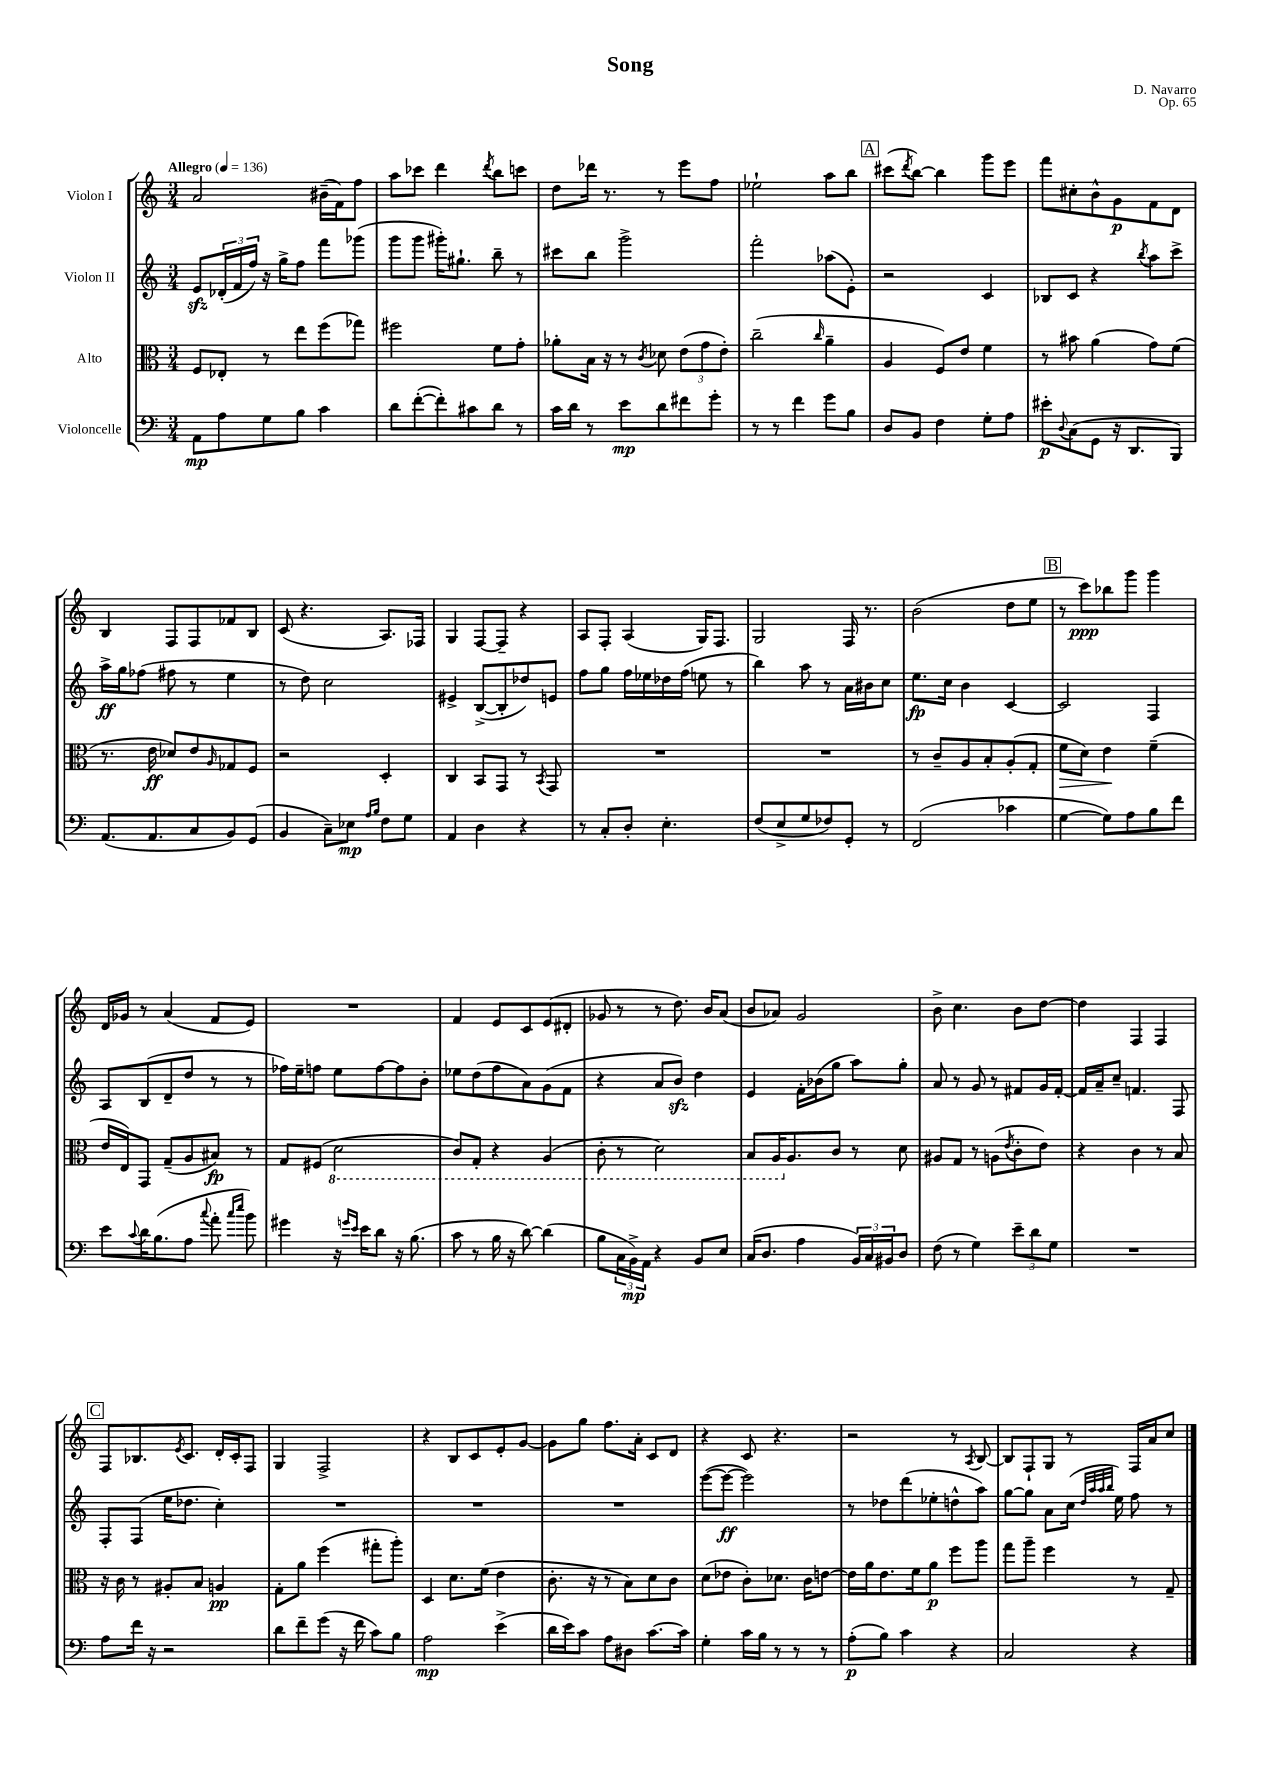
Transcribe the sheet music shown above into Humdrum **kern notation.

**kern	**kern	**kern	**kern
*staff4	*staff3	*staff2	*staff1
*clefF4	*clefC3	*clefG2	*clefG2
*k[]	*k[]	*k[]	*k[]
*M3/4	*M3/4	*M3/4	*M3/4
*MM136	*MM136	*MM136	*MM136
8AA	8F	8e	2a
8A	8E-'	(24d-'	.
.	.	24f	.
.	.	24ff)	.
8G	8r	16r	.
.	.	16gg^	.
8B	8ee	8ff	.
4c	(8ff	8fff	(16b#~
.	.	.	16f)
.	8gg-)	(8ggg-	8ff
=	=	=	=
8d	2ff#	8ggg	8aa
([8f'	.	8ggg	8ccc-
8f'])	.	16ggg#')	4ddd
.	.	8.gg#`	.
8c#	.	.	.
.	.	.	8qddd
8d	8f	8bb~	8bb
8r	8g'	8r	8ccc
=	=	=	=
16c	8a-'	8ccc#	8dd
16d	.	.	.
8r	16B	8bb	16ddd-
.	16r	.	8.r
8e	8r	2ggg^	.
.	8qc	.	.
8d	8d-	.	8r
8f#	(12e	.	8eee
.	12g	.	.
8g'	.	.	8ff
.	12e')	.	.
=	=	=	=
8r	(2cc~	2fff'	2ee-`
8r	.	.	.
4f	.	.	.
.	16qqcc	.	.
8g	4a~	(8aa-	8aa
8B	.	8e')	8bb
=	=	=	=
8D	4A	2r	(8ccc#
.	.	.	8qddd
8BB	.	.	[8bb)
4F	8F)	.	4bb]
.	8e	.	.
8G'	4f	4c	8ggg
8A	.	.	8eee
=	=	=	=
8e#'	8r	8B-	8fff
8qqD	.	.	.
(8C	8b#	8c	8cc#'
8GG	(4a	4r	8b^^
16r	.	.	8g
8.DD	.	.	.
.	.	8qbb	.
.	8g)	8aa	8f
8BBB)	(8f	8ccc^	8d
=	=	=	=
(8.AA	8.r	16aa^	4B
.	.	16gg	.
.	.	(8ff-	.
8.AA	16e	.	.
.	8d-)	8ff#	8F
8C	8e	8r	8F
.	16qqA	.	.
8BB)	8G-	4ee	8f-
(8GG	8F	.	8B
=	=	=	=
4BB	2r	8r	(8c
.	.	8dd)	4.r
8C~)	.	2cc	.
8E-	.	.	.
16qqA	.	.	.
16qqB	.	.	.
8F	4D'	.	8.A)
8G	.	.	.
.	.	.	16F-
=	=	=	=
4AA	4C	4e#^	4G
4D	8BB	([8B^	[8F
.	8GG	8B']	8F~]
4r	8r	8dd-)	4r
.	8qBB	.	.
.	8GG	8e	.
=	=	=	=
8r	2.r	8ff	8A
8C'	.	8gg	8F'
8D'	.	16ff	(4A
.	.	16ee-	.
4.E'	.	16dd-	.
.	.	(16ff	.
.	.	8ee	16G)
.	.	.	8.F
.	.	8r	.
=	=	=	=
(8F	2.r	4bb)	2G
8E^	.	.	.
8G	.	8aa	.
8F-)	.	8r	.
8GG'	.	16a	16F
.	.	16b#	8.r
8r	.	8cc	.
=	=	=	=
(2FF	8r	8.ee	(2b
.	8c~	.	.
.	.	16cc	.
.	8A	4b	.
.	8B'	.	.
4c-	(8A'	[4c	8dd
.	8G'	.	8ee
=	=	=	=
[4G	8f	2c]	8r
.	8d)	.	8ccc)
8G])	4e	.	8bb-
8A	.	.	8ggg
8B	(4f~	4F	4ggg
8f	.	.	.
=	=	=	=
8e	16e	8A	16d
.	16E)	.	16g-
8qqc	.	.	.
16d	8GG	(8B	8r
(8.B	.	.	.
.	(8G~	8d~	(4a
8A	8A	8dd	.
8qqcc	.	.	.
8a'	8B#)	8r	8f
16qqcc	.	.	.
16qqee	.	.	.
8b)	8r	8r	8e)
=	=	=	=
4g#	8G	16ff-)	2.r
.	.	16ee~	.
.	(8F#	8ff	.
16r	2D	8ee	.
16qqg	.	.	.
16qqe	.	.	.
16e	.	.	.
8d	.	[8ff	.
16r	.	8ff]	.
(8.B	.	.	.
.	.	8b'	.
=	=	=	=
8c	8C)	8ee-	4f
8r	8GG'	(8dd	.
16B	4r	8ff	8e
16r	.	.	.
[8d)	.	8a)	8c
(4d]	(4AA	(8g	(8e
.	.	8f	8d#'
=	=	=	=
8B	8C'	4r	8g-
24C	8r	.	8r
24BB^)	.	.	.
24AA	.	.	.
4r	2D)	8a	8r
.	.	8b)	8.dd)
8BB	.	4dd	.
.	.	.	16b
8E	.	.	(8a
=	=	=	=
(16C	8BB	4e	8b
8.D	.	.	.
.	16AA	.	8a-)
.	8.A	.	.
4A	.	16f'	2g
.	.	(16b-	.
.	8c	8gg	.
24BB)	8r	8aa)	.
24C	.	.	.
24BB#	.	.	.
8D	8d	8gg'	.
=	=	=	=
(8F	8A#	8a	8b^
8r	8G	8r	4.cc
4G)	8r	8g	.
.	(8A	8r	.
.	8qe	.	.
12e~	8c'	8f#	8b
12d	.	.	.
.	8e)	16g	[8dd
12G	.	.	.
.	.	[16f#'	.
=	=	=	=
2.r	4r	16f#]	4dd]
.	.	16a~	.
.	.	8cc~	.
.	4c	4.f	4F
.	8r	.	4F
.	8B	8F	.
=	=	=	=
8A	16r	8F'	8F
.	16c	.	.
16f	8r	(8F	8.B-
16r	.	.	.
2r	8A#'	16ee	.
.	.	.	8qe
.	.	8.dd-	8.c
.	8B	.	.
.	4A	4cc')	16d'
.	.	.	16c'
.	.	.	8F
=	=	=	=
8d	8G'	2.r	4G
8f~	8a	.	.
(8g	(4ff	.	2F^
16r	.	.	.
16f	.	.	.
8c)	8gg#'	.	.
8B	8aa')	.	.
=	=	=	=
2A	4D	2.r	4r
.	8.d	.	8B
.	.	.	8c
.	(16f	.	.
(4e^	4e	.	8e'
.	.	.	[8g
=	=	=	=
16d	8.c'	2.r	8g]
16e)	.	.	.
8c	.	.	8gg
.	16r	.	.
8A	8r	.	8.ff
8D#	8B)	.	.
.	.	.	16a'
[8.c	8d	.	8c
.	8c	.	8d
16c]	.	.	.
=	=	=	=
4G'	(8d	([8eee	4r
.	8e-	8eee_	.
16c	8c')	2eee])	8c
16B	.	.	.
8r	8.d-	.	4.r
8r	.	.	.
.	16c	.	.
8r	[8e	.	.
=	=	=	=
(8A'	16e]	8r	2r
.	16a	.	.
8B)	8.e	8dd-	.
4c	.	(8ddd	.
.	16f	.	.
.	8a	8ee-'	.
4r	8ff	8dd^^	8r
.	.	.	8qA
.	8aa	8aa)	[8B
=	=	=	=
2C	8gg	[8gg	8B]
.	8aa~	8gg]	8F`
.	4ff	8a	8G
.	.	(16cc	8r
.	.	32qqdd	.
.	.	32qqaa	.
.	.	32qqaa	.
.	.	32qqbb	.
.	.	16ee)	.
4r	8r	8ff	16F
.	.	.	16a
.	8G~	8r	8cc
==	==	==	==
*-	*-	*-	*-
